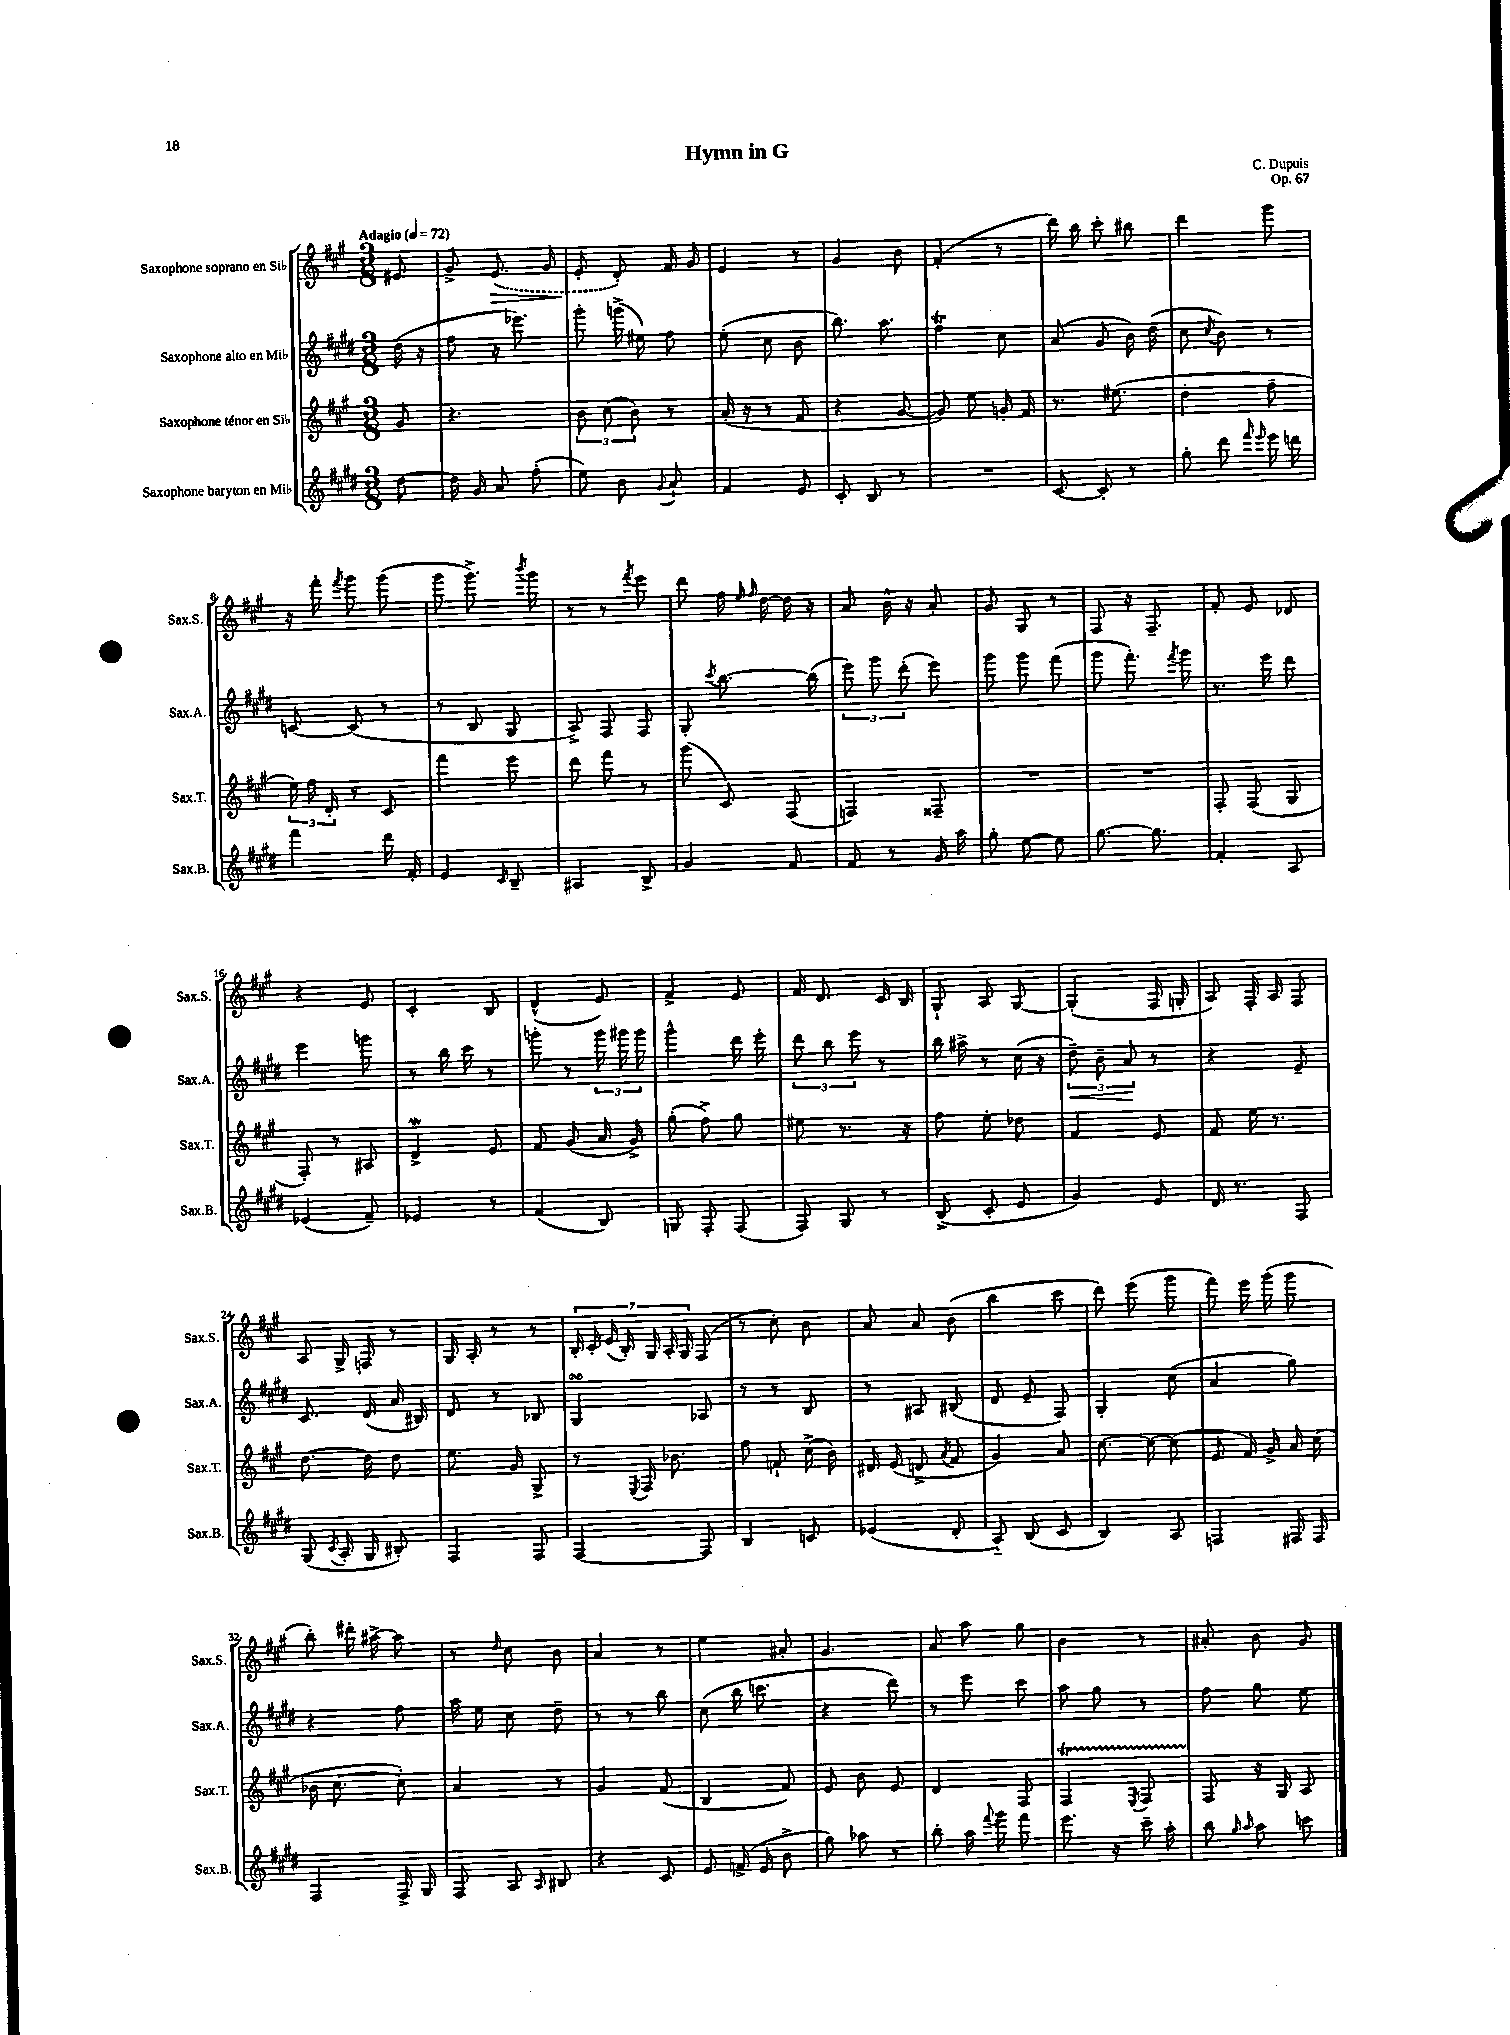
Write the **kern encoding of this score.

**kern	**kern	**kern	**dynam	**kern	**dynam
*part4	*part3	*part2	*part2	*part1	*part1
*staff4	*staff3	*staff2	*staff2	*staff1	*staff1
*I"Saxophone baryton en Mi♭	*I"Saxophone ténor en Si♭	*I"Saxophone alto en Mi♭	*	*I"Saxophone soprano en Si♭	*
*I'Sax.B.	*I'Sax.T.	*I'Sax.A.	*	*I'Sax.S.	*
*clefG2	*clefG2	*clefG2	*	*clefG2	*
*k[f#c#g#d#]	*k[f#c#g#]	*k[f#c#g#d#]	*	*k[f#c#g#]	*
*M3/8	*M3/8	*M3/8	*	*M3/8	*
*MM72	*MM72	*MM72	*	*MM72	*
=	=	=	=	=	=
!	!	!	!	!LO:TX:a:B:t=Adagio	!
[8dd#\	8g#/	(16dd#\	.	8e#X/	.
.	.	16r	.	.	.
=1	=1	=1	=1	=1	=1
16dd#\]	4.r	8ff#\	.	8g#^/	.
16g#/	.	.	.	.	.
!	!	!	!	!	!LO:HP:b
8a/	.	16r	.	(8.e/	>
.	.	8.eee-X\)	.	.	.
(8ff#'\	.	.	.	.	.
.	.	.	.	16g#/	.
=2	=2	=2	=2	=2	=2
8ee\)	12b\	8ggg#'\	.	8e'/	.
.	(12cc#\	.	.	.	.
8b\	.	(16gggn^\	.	8d'/)	]
.	12b\)	.	.	.	.
.	.	16ee#X\)	.	.	.
8qqg#/	.	.	.	.	.
8a`/	8r	8ff#\	.	16f#/	.
.	.	.	.	16g#/	.
=3	=3	=3	=3	=3	=3
4f#/	(16a'/	(8ee'\	.	4e/	.
.	16r	.	.	.	.
.	8r	8cc#\	.	.	.
8e/	8f#/	8b\	.	8r	.
=4	=4	=4	=4	=4	=4
8c#'/	4r	8.bb\)	.	4g#/	.
8B/	.	.	.	.	.
.	.	8.aa\	.	.	.
8r	[8g#/	.	.	8b\	.
=5	=5	=5	=5	=5	=5
4.r	8g#/])	4ff#T\	.	(4f#'/	.
.	8ee\	.	.	.	.
.	16gn'/	8cc#\	.	8r	.
.	16f#/	.	.	.	.
=6	=6	=6	=6	=6	=6
[8c#/	8.r	(8a/	.	16ddd\)	.
.	.	.	.	16bb\	.
8c#'/]	.	8g#/	.	8ccc#'\	.
.	(8.ee#X\	.	.	.	.
8r	.	16b\)	.	8bb#X\	.
.	.	(16dd#\	.	.	.
=7	=7	=7	=7	=7	=7
8gg#'\	4dd'\	8cc#\	.	4ddd\	.
.	.	8qcc#/	.	.	.
8ddd#\	.	8b\)	.	.	.
16qqfff#/	.	.	.	.	.
16qqeee/	.	.	.	.	.
16eee\	8ff#~\	8r	.	8ggg#\	.
16dddn\	.	.	.	.	.
!!LO:LB:g=z
=8	=8	=8	=8	=8	=8
4fff#\	24ee\)	[8cn/	.	16r	.
.	24ff#\	.	.	.	.
.	.	.	.	16fff#'\	.
.	24d'/	.	.	.	.
.	.	.	.	8qfff#/	.
.	8r	(8c/]	.	8ggg#\	.
16ddd#\	8c#/	8r	.	(8ggg#\	.
16f#'/	.	.	.	.	.
=9	=9	=9	=9	=9	=9
4e/	4fff#\	8r	.	8ggg#\	.
.	.	8B/	.	8.ggg#^\)	.
16qqc#/	.	.	.	.	.
8B~/	8eee\	8G#/	.	.	.
.	.	.	.	8qbbb/	.
.	.	.	.	16ggg#\	.
=10	=10	=10	=10	=10	=10
4A#X/	8ddd\	8A^/)	.	8r	.
.	8fff#\	8F#/	.	8r	.
.	.	.	.	8qfff#/	.
8B^/	8r	8F#/	.	8eee\	.
=11	=11	=11	=11	=11	=11
4g#/	(8ggg#\	8G#'/	.	8ddd\	.
.	.	8qccc#/	.	.	.
.	8c#/)	[8.bb\	.	16ff#\	.
.	.	.	.	16qqee/	.
.	.	.	.	16qqff#/	.
.	.	.	.	[16dd\	.
8f#/	(8F#/	.	.	16dd\]	.
.	.	(16bb\]	.	16r	.
=12	=12	=12	=12	=12	=12
8f#/	4Fn/)	12eee\)	.	8a/	.
.	.	12ggg#\	.	.	.
8r	.	.	.	16b^^\	.
.	.	(12ddd#'\	.	.	.
.	.	.	.	16r	.
16g#/	8F##X~/	8eee\)	.	8a'/	.
16aa\	.	.	.	.	.
=13	=13	=13	=13	=13	=13
8gg#'\	4.r	8ggg#\	.	8g#/	.
[8ee\	.	8ggg#\	.	8G#/	.
8ee\]	.	(8fff#\	.	8r	.
=14	=14	=14	=14	=14	=14
[8.gg#\	4.r	8ggg#\	.	8F#/	.
.	.	8.fff#'\)	.	16r	.
8.gg#\]	.	.	.	8.F#~/	.
.	.	8qfff#/	.	.	.
.	.	16ggg#\	.	.	.
=15	=15	=15	=15	=15	=15
4f#'/	8F#'/	8.r	.	8f#'/	.
.	(8F#/	.	.	8e/	.
.	.	16eee\	.	.	.
8A/	8G#/	8ddd#\	.	8d-X/	.
!!LO:LB:g=z
=16	=16	=16	=16	=16	=16
(4e-X/	8F#'/)	4eee\	.	4r	.
.	8r	.	.	.	.
8f#~/)	8A#X/	8gggn\	.	8e/	.
=17	=17	=17	=17	=17	=17
4e-X/	4dw^/	8r	.	4c#'/	.
.	.	16bb\	.	.	.
.	.	16ccc#\	.	.	.
8r	8e/	8r	.	8B/	.
=18	=18	=18	=18	=18	=18
(4f#/	8f#/	8gggn'\	.	(4d^^/	.
.	(8g#/	8r	.	.	.
8B/)	16a/	24ggg\	.	8e/)	.
.	.	24ggg#X\	.	.	.
.	16g#^/)	.	.	.	.
.	.	24ggg#\	.	.	.
=19	=19	=19	=19	=19	=19
8Gn/	(8gg#'\	4ggg#^^\	.	4f#^/	.
8F#'/	8ff#^\)	.	.	.	.
(8F#/	8gg#\	16ddd#\	.	8e/	.
.	.	16eee'\	.	.	.
=20	=20	=20	=20	=20	=20
8F#/)	8ee#X\	12ddd#\	.	16f#/	.
.	.	.	.	8.d/	.
.	.	12bb\	.	.	.
8G#/	8.r	.	.	.	.
.	.	12eee\	.	.	.
8r	.	8r	.	16c#/	.
.	16r	.	.	16B/	.
=21	=21	=21	=21	=21	=21
(8B^/	8ff#\	16bb\	.	8G#`/	.
.	.	16aa#X^\	.	.	.
8c#'/	8ee'\	8r	.	8A/	.
8e/	8dd-X\	(16cc#\	.	[8G#/	.
.	.	16r	.	.	.
=22	=22	=22	=22	=22	=22
!	!	!	!LO:HP:b	!	!
4g#/)	4f#/	12dd#~\)	<	(4G#'/]	.
.	.	12b~\	.	.	.
.	.	12a/	.	.	.
8e/	8e/	8r	[	16F#/	.
.	.	.	.	16Gn'/	.
=23	=23	=23	=23	=23	=23
16d#/	8f#/	4r	.	8A/)	.
8.r	.	.	.	.	.
.	16ee\	.	.	16F#'/	.
.	8.r	.	.	16A/	.
8F#/	.	8e~/	.	8F#/	.
!!LO:LB:g=z
=24	=24	=24	=24	=24	=24
(8G#/	[8.dd\	8.c#/	.	8A/	.
8qc#/	.	.	.	.	.
16A'/	.	.	.	16G#^/	.
16G#/	16dd\]	(16d#/	.	16Fn/	.
8B#X'/)	8dd\	16a/	.	8r	.
.	.	16B#X/)	.	.	.
=25	=25	=25	=25	=25	=25
4F#/	8.ee\	8d#/	.	16G#/	.
.	.	.	.	16A'/	.
.	.	8r	.	8r	.
.	16g#/	.	.	.	.
8F#/	8G#^/	8B-X/	.	8r	.
=26	=26	=26	=26	=26	=26
[4F#/	8r	4G#sSsS/	.	28B'/	.
.	.	.	.	28c#'/	.
.	.	.	.	(28e/	.
.	.	.	.	28B'/)	.
.	8qE/	.	.	.	.
.	16F#/	.	.	.	.
.	.	.	.	28G#/	.
.	.	.	.	28A'/	.
.	8.b-X\	.	.	.	.
.	.	.	.	28G#/	.
8F#/]	.	8A-X/	.	(8F#/	.
=27	=27	=27	=27	=27	=27
4B/	8ff#\	8r	.	8r	.
.	8fn`/	8r	.	8cc#'\)	.
8cn/	(16cc#^\	8B/	.	8b\	.
.	16b\)	.	.	.	.
=28	=28	=28	=28	=28	=28
(4e-X/	16d#X/	8r	.	8a/	.
.	(16e/	.	.	.	.
.	8dn^/	8A#X/	.	8a/	.
.	8qa/	.	.	.	.
8d#'/	8f#/	(8B#X/	.	(8b\	.
=29	=29	=29	=29	=29	=29
8A/)	4g#/)	8d#/	.	4bb\	.
(8B/	.	8e~/	.	.	.
8c#/	8a/	8F#/)	.	8ccc#\	.
=30	=30	=30	=30	=30	=30
4B/)	[8.cc#\	4G#'/	.	8ddd\)	.
.	.	.	.	(8eee\	.
.	16cc#\_	.	.	.	.
8A/	(8cc#\]	(8cc#\	.	8ggg#\	.
=31	=31	=31	=31	=31	=31
4Fn/	8e/	4a/	.	8fff#\)	.
.	16f#/)	.	.	16eee\	.
.	16g#^/	.	.	(16ggg#\	.
16F#X/	16a/	8gg#\)	.	8ggg#\	.
16F#/	(16cc#\	.	.	.	.
!!LO:LB:g=z
=32	=32	=32	=32	=32	=32
4F#/	16b-X\	4r	.	8bb'\)	.
.	[8.cc#\	.	.	.	.
.	.	.	.	16ddd#X'\	.
.	.	.	.	[16aa#X^\	.
16F#^/	8cc#'\])	8ff#\	.	8aa#\]	.
16G#/	.	.	.	.	.
=33	=33	=33	=33	=33	=33
8F#/	4a/	16aa\	.	8r	.
.	.	16ee\	.	.	.
.	.	.	.	16qqdd/	.
8A/	.	8cc#\	.	8cc#\	.
16qqA/	.	.	.	.	.
8B#X/	8r	8dd#~\	.	8b\	.
=34	=34	=34	=34	=34	=34
4r	4g#/	8r	.	4a/	.
.	.	8r	.	.	.
8c#/	(8f#/	8bb\	.	8r	.
=35	=35	=35	=35	=35	=35
8e/	4B/	(8cc#\	.	4ee\	.
(16fn^/	.	16bb\	.	.	.
16e/	.	8.cccn\	.	.	.
8b^\	8f#/)	.	.	8a#X'/	.
=36	=36	=36	=36	=36	=36
8gg#\)	8e/	4r	.	4.g#/	.
8aa-X\	8b\	.	.	.	.
8r	8e/	8ddd#\)	.	.	.
=37	=37	=37	=37	=37	=37
8bb'\	4d/	8r	.	8a/	.
16aa\	.	8eee\	.	8aa\	.
8qqfff#/	.	.	.	.	.
16ggg#\	.	.	.	.	.
8fff#\	8F#/	8ccc#\	.	8gg#\	.
=38	=38	=38	=38	=38	=38
8.eee\	4F#T/	8aa\	.	4b\	.
.	.	8gg#\	.	.	.
16r	.	.	.	.	.
.	8qE/	.	.	.	.
16ccc#~\	8F#TTT/	8r	.	8r	.
16aa'\	.	.	.	.	.
=39	=39	=39	=39	=39	=39
8bb\	8F#/	8ff#\	.	8a#X'/	.
16qqgg#/	.	.	.	.	.
16qqaa/	.	.	.	.	.
8aa\	16r	8gg#\	.	8b\	.
.	16G#/	.	.	.	.
8cccn\	8A/	8ee\	.	8g#/	.
==	==	==	==	==	==
*-	*-	*-	*-	*-	*-
